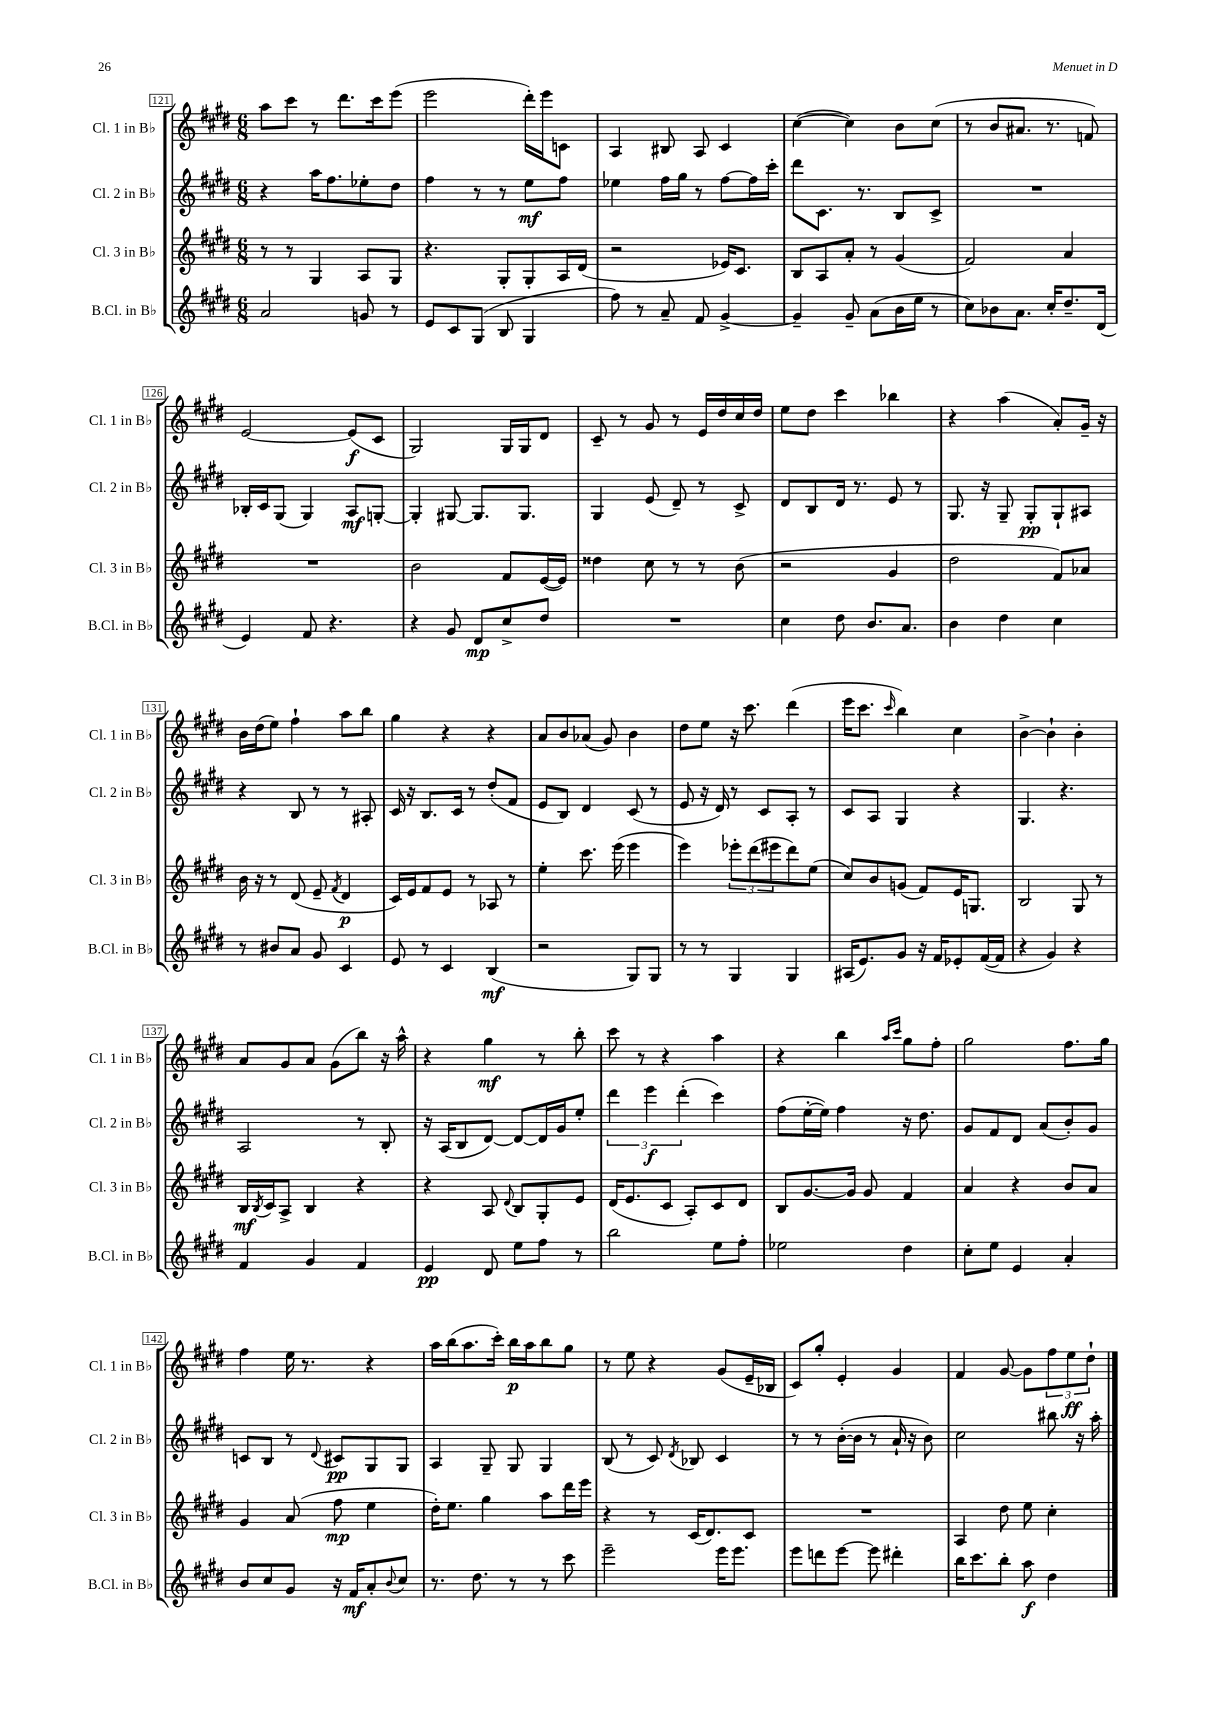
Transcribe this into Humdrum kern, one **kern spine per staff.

**kern	**kern	**kern	**kern
*staff4	*staff3	*staff2	*staff1
*clefG2	*clefG2	*clefG2	*clefG2
*k[f#c#g#d#]	*k[f#c#g#d#]	*k[f#c#g#d#]	*k[f#c#g#d#]
*M6/8	*M6/8	*M6/8	*M6/8
2a/	8r	4r	8aa\L
.	8r	.	8ccc#\J
.	4G#/	16aa\LK	8r
.	.	8.ff#\	.
.	.	.	8.ddd#\L
8g/	8A/L	8ee-'\	.
.	.	.	16ccc#\k
8r	8G#/J	8dd#\J	(8eee\J
=	=	=	=
8e/L	4.r	4ff#\	2eee\
8c#/	.	.	.
(8G#/J	.	8r	.
8B/	8G#'/L	8r	.
4G#/	8G#'/	8ee\L	16ddd#'\LL)
.	.	.	16eee\J
.	16A/L	8ff#\J	8c\J
.	(16d#/JJ	.	.
=	=	=	=
8ff#\)	2r	4ee-\	4A/
8r	.	.	.
8a~/	.	16ff#\LL	8B#/
.	.	16gg#\JJ	.
8f#/	.	8r	8A/
[4g#^/	16e-/LK)	[8ff#\L	4c#/
.	8.c#/J	.	.
.	.	16ff#\]L	.
.	.	16ccc#'\JJ	.
=	=	=	=
4g#~/]	8B/L	8ddd#\L	([4cc#\
.	8A/	8.c#\J	.
8g#~/	8a'/J	.	4cc#\])
.	.	8.r	.
(8a\L	8r	.	.
16b\L	(4g#/	8B/L	8b\L
16ee\JJ	.	.	.
8r	.	8c#^/J	(8cc#\J
=	=	=	=
8cc#\L)	2f#/)	2.r	8r
8b-\	.	.	8b/L
8.a\J	.	.	8.a#/J
16cc#'/LK	.	.	8.r
8.dd#~/	4a/	.	.
.	.	.	8f/)
(16d#/Jk	.	.	.
=	=	=	=
4e/)	2.r	16B-'/LL	[2e/
.	.	16c#/J	.
.	.	(8G#/J	.
8f#/	.	4G#/)	.
4.r	.	.	.
.	.	8A/L	(8e/]L
.	.	[8G'/J	8c#/J
=	=	=	=
4r	2b\	4G'/]	2G#/)
8g#/	.	[8G#/	.
8d#/L	.	8.G#/]L	.
8cc#^/	8f#/L	.	16G#/LL
.	.	8.G#/J	16G#/J
8dd#/J	([16e/L	.	8d#/J
.	16e/]JJ)	.	.
=	=	=	=
2.r	4dd##\	4G#/	8c#~/
.	.	.	8r
.	8cc#\	(8e/	8g#/
.	8r	8d#~/)	8r
.	8r	8r	16e/LL
.	.	.	16dd#/
.	(8b\	8c#^/	16cc#/
.	.	.	16dd#/JJ
=	=	=	=
4cc#\	2r	8d#/L	8ee\L
.	.	8B/	8dd#\J
8dd#\	.	16d#/Jk	4ccc#\
.	.	8.r	.
8.b/L	.	.	.
.	4g#/	8e/	4bb-\
8.a/J	.	.	.
.	.	8r	.
=	=	=	=
4b\	2dd#\	8.G#/	4r
.	.	16r	.
4dd#\	.	8G#~/	(4aa\
.	.	8G#'/L	.
4cc#\	8f#/L)	8G#`/	8a'/L)
.	8a-/J	8A#/J	16g#~/Jk
.	.	.	16r
=	=	=	=
8r	16b\	4r	16b\LL
.	16r	.	(16dd#\J
8b#/L	8r	.	8ee\J)
8a/J	(8d#/	8B/	4ff#`\
8g#/	8e~/	8r	.
.	8qf#/	.	.
4c#/	4d#/	8r	8aa\L
.	.	8A#'/	8bb\J
=	=	=	=
8e/	16c#/LL)	16c#/	4gg#\
.	16e/J	16r	.
8r	8f#/	8.B/L	.
4c#/	8e/J	.	4r
.	.	16c#/Jk	.
.	8r	8r	.
(4B/	8A-/	(8dd#'/L	4r
.	8r	8f#/J	.
=	=	=	=
2r	4ee'\	8e/L	8a/L
.	.	8B/J)	8b/
.	8.ccc#\	4d#/	(8a-/J
.	.	.	8g#/)
.	(16eee\	.	.
8G#/L)	4eee\	(8c#/	4b\
8G#/J	.	8r	.
=	=	=	=
8r	4eee\)	8e/	8dd#\L
8r	.	16r	8ee\J
.	.	16d#/)	.
4G#/	12eee-'\L	8r	16r
.	.	.	8.ccc#\
.	(12ddd#\	.	.
.	.	8c#/L	.
.	12eee#\	.	.
4G#/	8ddd#\)	8A'/J	(4ddd#\
.	(8ee\J	8r	.
=	=	=	=
(16A#/LK	8cc#/L)	8c#/L	16eee\LK
8.e/)	.	.	8.ccc#\J
.	8b/	8A/J	.
.	.	.	16qqccc#/
8g#/J	(8g/J	4G#/	4bb\)
16r	8f#/L)	.	.
16f#/LK	.	.	.
8e-'/	16e/K	4r	4cc#\
.	8.G/J	.	.
([16f#/L	.	.	.
16f#/]JJ	.	.	.
=	=	=	=
4r	2B/	4.G#/	[4b^\
4g#/)	.	.	4b`\]
.	.	4.r	.
4r	8G#/	.	4b'\
.	8r	.	.
=	=	=	=
4f#/	16B/LL	2A/	8a/L
.	8qB/	.	.
.	16c#/J	.	.
.	8A^/J	.	8g#/
4g#/	4B/	.	8a/J
.	.	.	(8g#\L
4f#/	4r	8r	8bb\J)
.	.	8B'/	16r
.	.	.	16aa^^\
=	=	=	=
4e/	4r	16r	4r
.	.	(16A/LK	.
.	.	8B/	.
8d#/	8A/	[8d#/J)	4gg#\
.	8qqd#/	.	.
8ee\L	8B/L	8d#/_L	.
8ff#\J	8G#'/	16d#/]L	8r
.	.	16g#/J	.
8r	8e/J	8ee'/J	8bb'\
=	=	=	=
2bb\	(16d#/LK	6ddd#\	8ccc#\
.	8.e/	.	.
.	.	.	8r
.	.	6eee\	.
.	8c#/J	.	4r
.	.	(6ddd#'\	.
.	8A'/L)	.	.
8ee\L	8c#/	4ccc#\)	4aa\
8ff#'\J	8d#/J	.	.
=	=	=	=
2ee-\	8B/L	(8ff#\L	4r
.	[8.g#/	[16ee'\L	.
.	.	16ee\]JJ)	.
.	.	4ff#\	4bb\
.	16g#/]Jk	.	.
.	8g#/	.	.
.	.	.	16qqaa/LL
.	.	.	16qqccc#/JJ
4dd#\	4f#/	16r	8gg#\L
.	.	8.dd#\	.
.	.	.	8ff#'\J
=	=	=	=
8cc#'\L	4a/	8g#/L	2gg#\
8ee\J	.	8f#/	.
4e/	4r	8d#/J	.
.	.	(8a/L	.
4a'/	8b/L	8b'/)	8.ff#\L
.	8a/J	8g#/J	.
.	.	.	16gg#\Jk
=	=	=	=
8b/L	4g#/	8c/L	4ff#\
8cc#/	.	8B/J	.
8g#/J	(8a/	8r	16ee\
.	.	.	8.r
.	.	8qqd#/	.
16r	8ff#\	8c#/L	.
16f#/LK	.	.	.
8a'/	4ee\	8G#/	4r
8qqb/	.	.	.
8cc#/J	.	8G#/J	.
=	=	=	=
8.r	16dd#'\LK)	4A/	16aa\LL
.	8.ee\J	.	(16bb\J
.	.	.	8.aa\
8.dd#\	.	.	.
.	4gg#\	8G#~/	.
.	.	.	16ccc#'\Jk)
8r	.	8G#/	16bb\LL
.	.	.	16aa\J
8r	8aa\L	4G#/	8bb\
8ccc#\	16ddd#\L	.	8gg#\J
.	16eee\JJ	.	.
=	=	=	=
2eee~\	4r	(8B/	8r
.	.	8r	8ee\
.	8r	8c#/)	4r
.	.	8qd#/	.
.	(16c#/LK	8B-/	.
.	8.d#/)	.	.
16eee\LK	.	4c#/	(8g#/L
8.eee\J	.	.	.
.	8c#/J	.	16e~/L
.	.	.	16B-/JJ
=	=	=	=
8eee\L	2.r	8r	8c#/L)
8ddd\	.	8r	8gg#'/J
[8eee\J	.	([16b'\LL	4e'/
.	.	16b\]JJ	.
8eee\]	.	8r	.
4ddd#'\	.	16a`/	4g#/
.	.	16r	.
.	.	8b\)	.
=	=	=	=
16bb\LK	4A/	2cc#\	4f#/
8.ccc#\	.	.	.
8bb'\J	8dd#\	.	[8g#/
8aa\	8ee\	.	8g#\]L
4dd#\	4cc#'\	8bb#\	12ff#\
.	.	.	12ee\
.	.	16r	.
.	.	.	12dd#`\J
.	.	16aa'\	.
==	==	==	==
*-	*-	*-	*-
